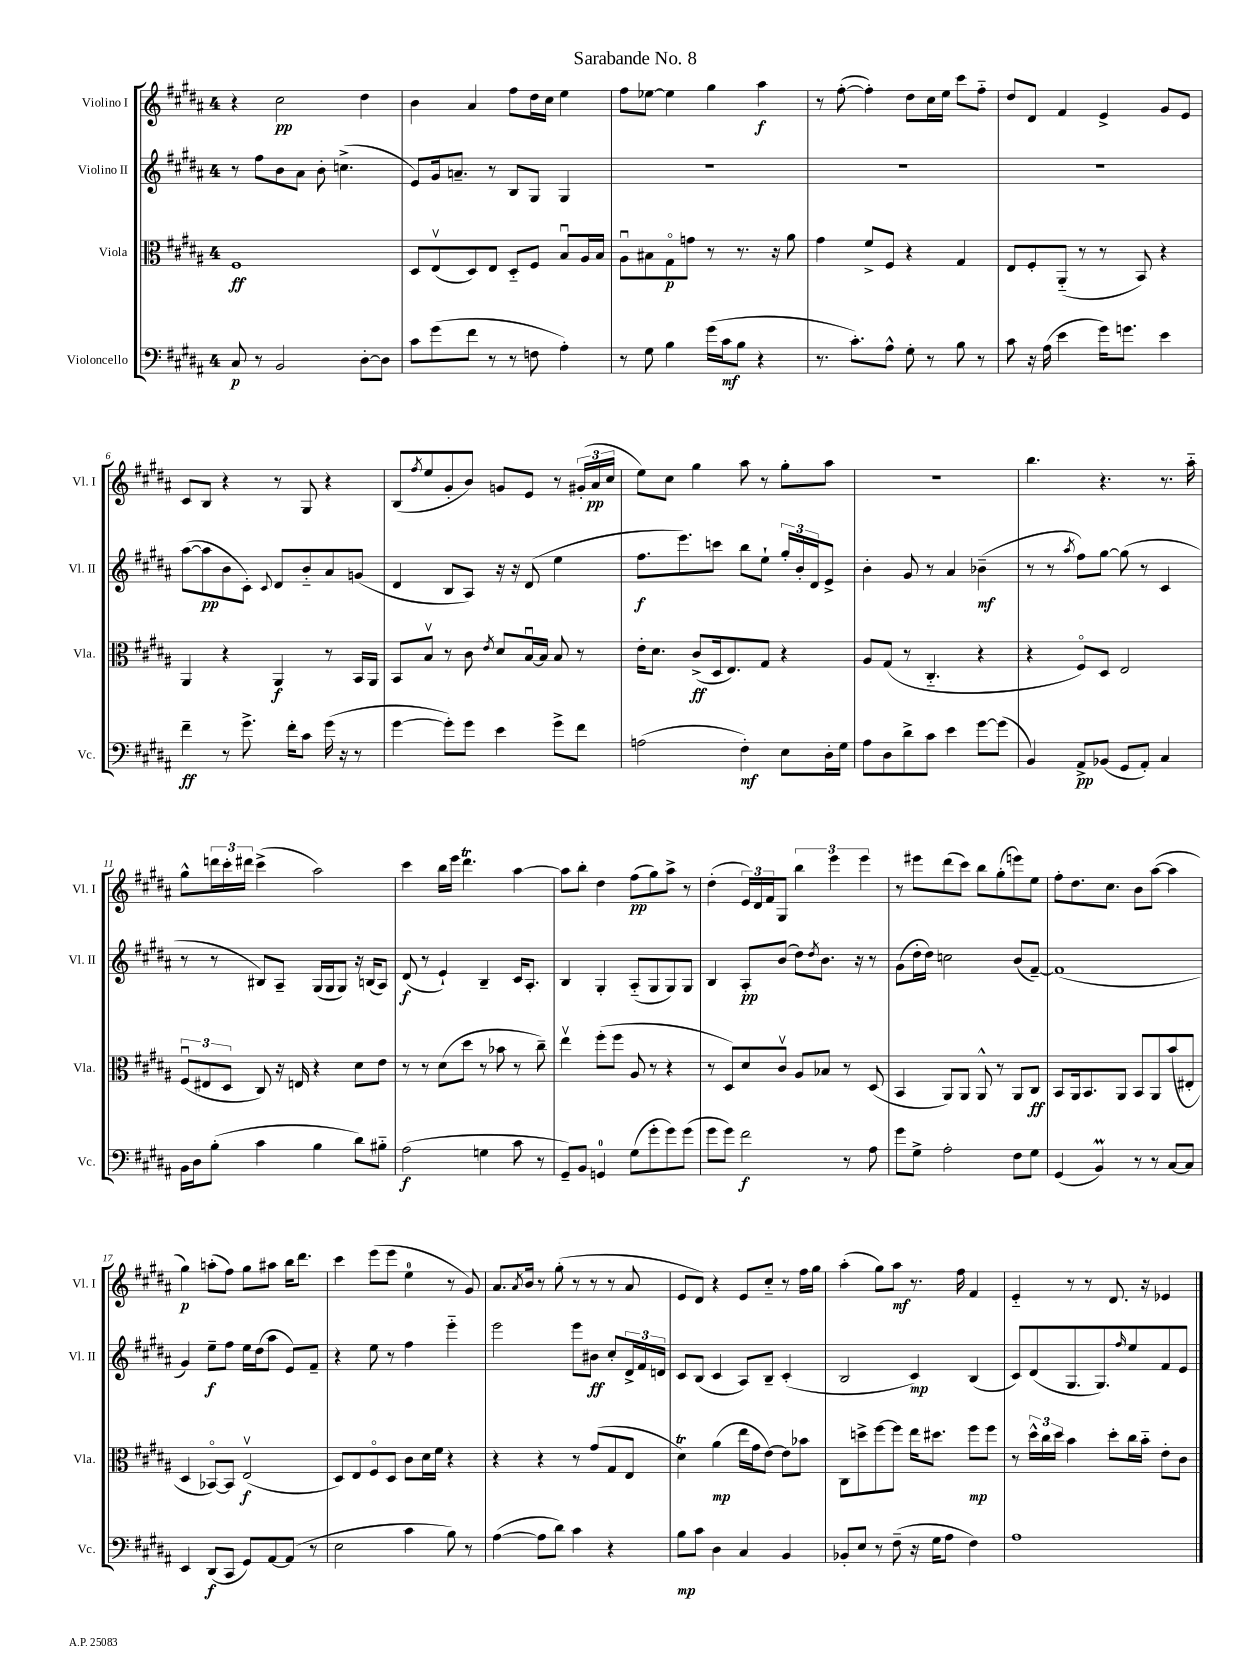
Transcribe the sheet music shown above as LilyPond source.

\header { title = "Sarabande No. 8" }
<<
\new StaffGroup <<
\new Staff = "s0" \with { instrumentName = "Violino I" shortInstrumentName = "Vl. I" } {
    \clef treble \key b \major \once \override Staff.TimeSignature.style = #'single-digit \time 4/4
    r4 cis''2\pp dis''4 |
    b'4 ais'4 fis''8 dis''16 cis''16 e''4 |
    fis''8 ees''8~ ees''4 gis''4 ais''4\f |
    r8 fis''8~-.( fis''4-.) dis''8 cis''16 e''16 cis'''8 fis''8-_ |
    dis''8 dis'8 fis'4 e'4-> gis'8 e'8 |
    cis'8 b8 r4 r8 gis8 r4 |
    b8( \acciaccatura { fis''8 } e''8 gis'8-. b'8) g'8 e'8 r8 \tuplet 3/2 { gis'16-.( ais'16\pp cis''16 } |
    e''8) cis''8 gis''4 ais''8 r8 gis''8-. ais''8 |
    R1 |
    b''4. r4. r8. ais''16-_ |
    gis''8-^ \tuplet 3/2 { d'''16 cis'''16-. dis'''16 } cis'''4->( ais''2) |
    cis'''4 b''16 e'''16 dis'''4.\trill ais''4~ |
    ais''8 b''8-. dis''4 fis''8\pp( gis''8) ais''8-> r8 |
    dis''4-.( \tuplet 3/2 { e'16) dis'16 fis'16 } gis8 \tuplet 3/2 { b''4 e'''4 e'''4 } |
    r8 eis'''8 dis'''8( cis'''8) b''8 gis''8-.( e'''8) e''8 |
    fis''8-. dis''8. cis''8. b'8 ais''8~( ais''4 |
    gis''4\p) a''8-.( fis''8) gis''8 ais''8 b''16 dis'''8. |
    cis'''4 e'''8( e'''8 e''4-0 r8 gis'8) |
    ais'8. \acciaccatura { ais'8 } b'16 r8 gis''8-.( r8 r8 r8 ais'8 |
    e'8 dis'8) r4 e'8 cis''8-_ r8 fis''16 gis''16 |
    ais''4-.( gis''8) ais''8\mf r8. fis''16 fis'4 |
    e'4-_ r8 r8 dis'8. r16 ees'4 \bar "|." |
}
\new Staff = "s1" \with { instrumentName = "Violino II" shortInstrumentName = "Vl. II" } {
    \clef treble \key b \major \once \override Staff.TimeSignature.style = #'single-digit \time 4/4
    r8 fis''8 b'8 ais'8 b'8-. c''4.->( |
    e'8) gis'16 a'8.-- r8 b8 gis8 gis4 |
    R1 |
    R1 |
    r1 |
    ais''8~( ais''8\pp b'8 cis'8-.) \appoggiatura { cis'8 } dis'8 b'8-_ ais'8 g'8( |
    dis'4 b8 ais8) r16 r16 dis'8( e''4 |
    fis''8.\f e'''8.) c'''8 b''8 e''8-! \tuplet 3/2 { gis''16-. b'16-. dis'16 } e'8-> |
    b'4-. gis'8 r8 ais'4 bes'4--\mf( |
    r8 r8 \acciaccatura { ais''8 } fis''8) gis''8~ gis''8( r8 cis'4 |
    r8 r8 bis8) ais8-- gis16( gis16 gis8) r16 b16( ais8) |
    dis'8\f( r8 e'4-!) b4-- cis'16 ais8.-. |
    b4 gis4-. ais8-_( gis8 gis8) gis8 |
    b4 ais8-.\pp b'8( dis''8) \acciaccatura { dis''8 } b'8. r16 r8 |
    gis'8( dis''16-. dis''16) c''2 b'8( fis'8~--) |
    fis'1( |
    gis'4) e''8--\f fis''8 e''16 dis''16( ais''8 e'8) fis'8-- |
    r4 e''8 r8 fis''4 e'''4-_ |
    e'''2 e'''8 bis'8\ff cis''8-. \tuplet 3/2 { dis'16-> fis'16 d'16 } |
    cis'8 b8( cis'4 ais8) b8-- cis'4-.( |
    b2 cis'4\mp) b4( |
    cis'8) dis'8( gis8. gis8.) \grace { fis''16 } e''8 fis'8 e'8 \bar "|." |
}
\new Staff = "s2" \with { instrumentName = "Viola" shortInstrumentName = "Vla." } {
    \clef alto \key b \major \once \override Staff.TimeSignature.style = #'single-digit \time 4/4
    fis1\ff |
    dis8 e8\upbow( dis8) e8 dis8-_ fis8 b8\downbow ais16 b16 |
    ais8\downbow bis8 gis8\flageolet\p g'8 r8 r8. r16 ais'8 |
    gis'4 fis'8-> fis8 r4 gis4 |
    e8 fis8-. ais,8-_( r8 r8 b,8) r4 |
    ais,4 r4 ais,4\f r8 b,16 ais,16 |
    b,8 b8\upbow r8 cis'8 \acciaccatura { e'8 } dis'8 b16~\downbow b16 b8 r8 |
    e'16-. dis'8. cis'8->\ff( dis16 e8.) gis8 r4 |
    ais8 gis8( r8 cis4.-_ r4 |
    r4 fis8\flageolet) dis8 e2 |
    \tuplet 3/2 { fis8\downbow( eis8 dis8 } cis8) r16 e16 r4 dis'8 e'8 |
    r8 r8 dis'8( dis''8 r8 bes'8 r8 cis''8--) |
    e''4\upbow fis''8-.( fis''8 ais8 r8 r4 |
    r8 dis8) dis'8 cis'8\upbow ais8 bes8 r8 dis8( |
    b,4 ais,8) ais,8 ais,8-^ r8 ais,8 cis8\ff |
    b,8 ais,16 b,8. ais,8 b,8 ais,8 b'8( eis8-. |
    dis4 bes,8~\flageolet) bes,8 e2\upbow\f( |
    dis8) e8 fis8\flageolet dis8 cis'8 dis'16 fis'16 r4 |
    r4 r4 r8 gis'8( gis8 e8 |
    dis'4\trill) ais'4\mp( e''16 gis'16 e'8~) e'8 bes'8 |
    cis8 d''8-> fis''8~ fis''8 e''16 dis''8. fis''8\mp fis''8 |
    r8 \tuplet 3/2 { dis''16-^ cis''16 dis''16 } b'4 dis''8-. cis''16 b'16-_ e'8-. cis'8 \bar "|." |
}
\new Staff = "s3" \with { instrumentName = "Violoncello" shortInstrumentName = "Vc." } {
    \clef bass \key b \major \once \override Staff.TimeSignature.style = #'single-digit \time 4/4
    cis8\p r8 b,2 dis8~-. dis8 |
    cis'8 gis'8( fis'8 r8 r8 f8 ais4-.) |
    r8 gis8 b4 gis'16( cis'16\mf b8 r4 |
    r8. cis'8.-.) ais8-^ gis8-. r8 b8 r8 |
    cis'8 r16 ais16( e'4 gis'16) g'8. e'4 |
    fis'4--\ff r8 gis'8.-> fis'16-. cis'8 gis'16( r16 r8 |
    gis'4~ gis'8-.) gis'8 e'4 gis'8-> fis'8 |
    a2( fis4-.\mf) e8 dis16-. gis16 |
    ais8 dis8 dis'8-> cis'8 e'4 gis'8~ gis'8( |
    b,4) ais,8->\pp bes,8( gis,8 ais,8-.) cis4 |
    b,16 dis16 b8-.( cis'4 b4 dis'8) bis8-_ |
    ais2\f( g4 cis'8 r8 |
    gis,8--) b,8 g,4-0 gis8( gis'8-. gis'8) gis'8( |
    gis'8 gis'8) fis'2\f r8 ais8 |
    gis'8 gis8-> ais2-. fis8 gis8 |
    gis,4( b,4\prall) r8 r8 cis8~ cis8 |
    e,4 dis,8\f( cis,8 gis,8) ais,8~ ais,8( r8 |
    e2 cis'4 b8) r8 |
    ais4~( ais8 dis'8) cis'4 r4 |
    b8\mp cis'8 dis4 cis4 b,4 |
    bes,8-. e8 r8 fis8--( r16 gis16 ais8 fis4) |
    ais1 \bar "|." |
}
>>
>>
